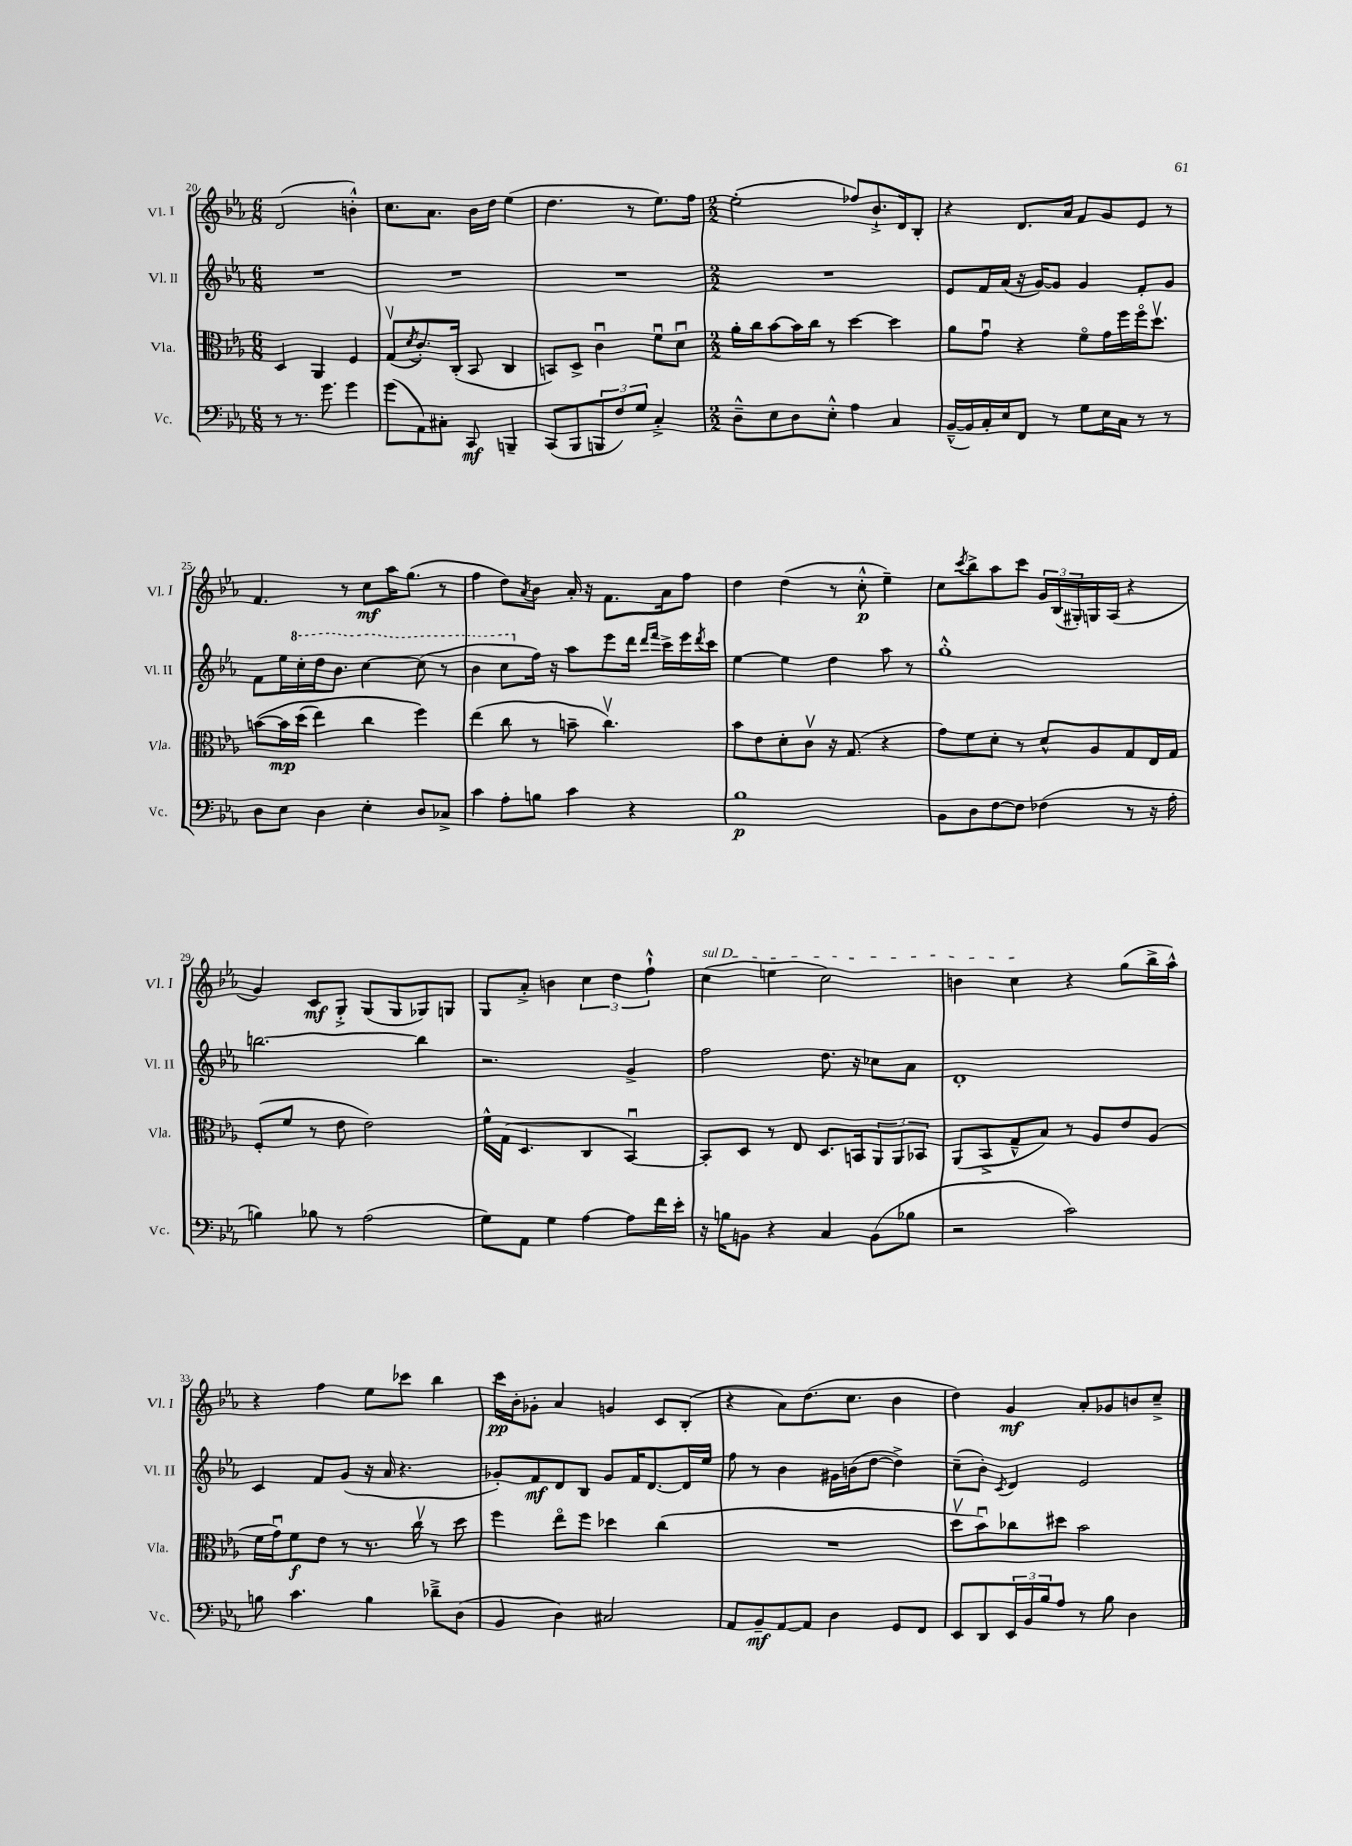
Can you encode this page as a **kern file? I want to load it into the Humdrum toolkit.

**kern	**kern	**kern	**kern
*staff4	*staff3	*staff2	*staff1
*clefF4	*clefC3	*clefG2	*clefG2
*k[b-e-a-]	*k[b-e-a-]	*k[b-e-a-]	*k[b-e-a-]
*M6/8	*M6/8	*M6/8	*M6/8
8r	4D	2.r	(2d
8.r	.	.	.
.	4AA-	.	.
8.g	.	.	.
4g	4F	.	4b'^^)
=	=	=	=
(8g	(8Gv	2.r	8.cc
.	8qd	.	.
8AA-)	8.c')	.	.
.	.	.	8.a-
8C#'	.	.	.
.	(16C'	.	.
8CC	8BB-	.	16b-
.	.	.	16dd
4BBB~	4C	.	(4ee-
=	=	=	=
(8CC	8BB)	2.r	4.dd
8BBB-	8D^	.	.
12BBB	4cu	.	.
12F)	.	.	.
.	.	.	8r
12G	.	.	.
4C'^	8fu	.	8.ee-)
.	8du	.	.
.	.	.	16ff
=	=	=	=
*M2/2	*M2/2	*M2/2	*M2/2
8D~^^	16a-'	1r	(2ee-'
.	16cc	.	.
8E-	[8b-	.	.
8D	16b-]	.	.
.	16cc	.	.
8E-'^^	8r	.	.
4A-	[4dd	.	8ff-)
.	.	.	8.b-`^
4C	4dd]	.	.
.	.	.	16d
.	.	.	8B-'
=	=	=	=
([16BB-~^^	8a-	8e-	4r
16BB-])	.	.	.
16C'	8gu	16f	.
16E-	.	(16a-	.
8FF	4r	16r	8.d
.	.	[16g)	.
8r	.	8g]	.
.	.	.	16a-
8G	8fo	4g	8f
16E-	16g	.	8g
16C	16ff	.	.
8r	16ffo	8f'	8e-
.	8.ddv	.	.
8r	.	8g	8r
=	=	=	=
8D	&([8b	8f	4.f
8E-	16b]	16ee-	.
.	(16dd	16ccc'	.
4D	4ee-)	16ddd	.
.	.	8.bb-	.
.	.	.	8r
4E-'	4cc	[4ccc	8cc
.	.	.	16aa-
.	.	.	(8.gg
8D	4ff&)	(8ccc]	.
8C-^	.	8r	8r
=	=	=	=
4c	(4ee-	4bb-	4ff
8A-'	8cc	8ccc	8dd)
.	.	.	8qa-
8B	8r	16ff)	8b-
.	.	16r	.
4c	8b~	8aa-	16a-'
.	.	.	16r
.	4.ccv)	8eee-	8.f
4r	.	16ddd	.
.	.	16qqddd	.
.	.	16qqfff	.
.	.	16ccc^	16a-
.	.	16eee-	8ff
.	.	8qddd	.
.	.	16ccc	.
=	=	=	=
1B-	8b-	[4ee-	4dd
.	8e-	.	.
.	8d'	4ee-]	(4dd
.	8cv	.	.
.	16r	4dd	8r
.	(8.G	.	.
.	.	.	8cc'^^
.	4r	8aa-	4ee-~)
.	.	8r	.
=	=	=	=
8BB-	8g)	1gg'^^	8cc
.	.	.	8qccc
8D	8f	.	8bb-^
[8F	8d'	.	8aa-
8F]	8r	.	8ccc
(4F-	8d^^	.	24g
.	.	.	(24B-
.	.	.	24G#')
.	8A-	.	16G
.	.	.	(16A-
8r	8G	.	4r
16r	16E-	.	.
16A-'	16G	.	.
=	=	=	=
4B)	(8F'	[2.bb	4g)
.	8f	.	.
8B-	8r	.	8c
8r	8e-	.	8G'^
(2A-	2e-)	.	(8G
.	.	.	8G
.	.	4bb]	8G-)
.	.	.	8G
=	=	=	=
8G)	16f^^	2.r	8G
.	(16G	.	.
8AA-	4.D	.	8a-'^
4G	.	.	4b
[4A-	4C	.	6cc
.	.	.	6dd
8A-]	[4BB-u)	4g^	.
.	.	.	6ff`^^
16f	.	.	.
16e-'	.	.	.
=	=	=	=
16r	8BB-']	2ff	(4cc
16B	.	.	.
8BB	8D	.	.
4r	8r	.	4ee
.	8E-	.	.
4C	8.D	8.dd	2cc)
.	16BB	16r	.
(8BB	12AA-	8cc-	.
.	12AA-	.	.
8B-	.	8a-	.
.	12BB-	.	.
=	=	=	=
2r	(8AA-	1d'	4b
.	8BB-^	.	.
.	8G~^^	.	4cc
.	8B-)	.	.
2c)	8r	.	4r
.	8A-	.	.
.	8e-	.	(8gg
.	(8A-	.	16bb-^
.	.	.	16aa-^^)
=	=	=	=
8B	16f	4c	4r
.	16gu)	.	.
4.c	8f	.	.
.	8e-	8f	4ff
.	8r	(8g	.
4B	8.r	16r	8ee-
.	.	16a-	.
.	.	4.r	8ccc-
.	16ccv	.	.
8d-~^	8r	.	4bb-
(8D	8dd	.	.
=	=	=	=
4BB-	4ff	8g-')	16ccc
.	.	.	16b-'
.	.	8f	8g-'
4D)	8ee-o	8d	4a-
.	8ff	8B-	.
2C#	4dd-	8g-	4g
.	.	16f	.
.	.	[8.d	.
.	(4cc	.	8c
.	.	16d]	(8B-'
.	.	16ee-	.
=	=	=	=
8AA-	1r	8ff	4r
8BB-~	.	8r	.
[8AA-	.	4b-	8a-)
8AA-]	.	.	(8.dd
4D	.	16g#	.
.	.	(16b	8.cc
.	.	[8dd	.
8GG	.	4dd^])	4b-
8FF	.	.	.
=	=	=	=
8EE-	8ddv	(8cc~	4dd)
8DD	8b-u)	8b-')	.
.	.	8qc	.
24EE-	8cc-	4d	4g
24BB-	.	.	.
24B-	.	.	.
8A-	8dd#	.	.
8r	2b-	2e-	8a-'
8B-	.	.	8g-
4D	.	.	8b
.	.	.	8cc~^
==	==	==	==
*-	*-	*-	*-
